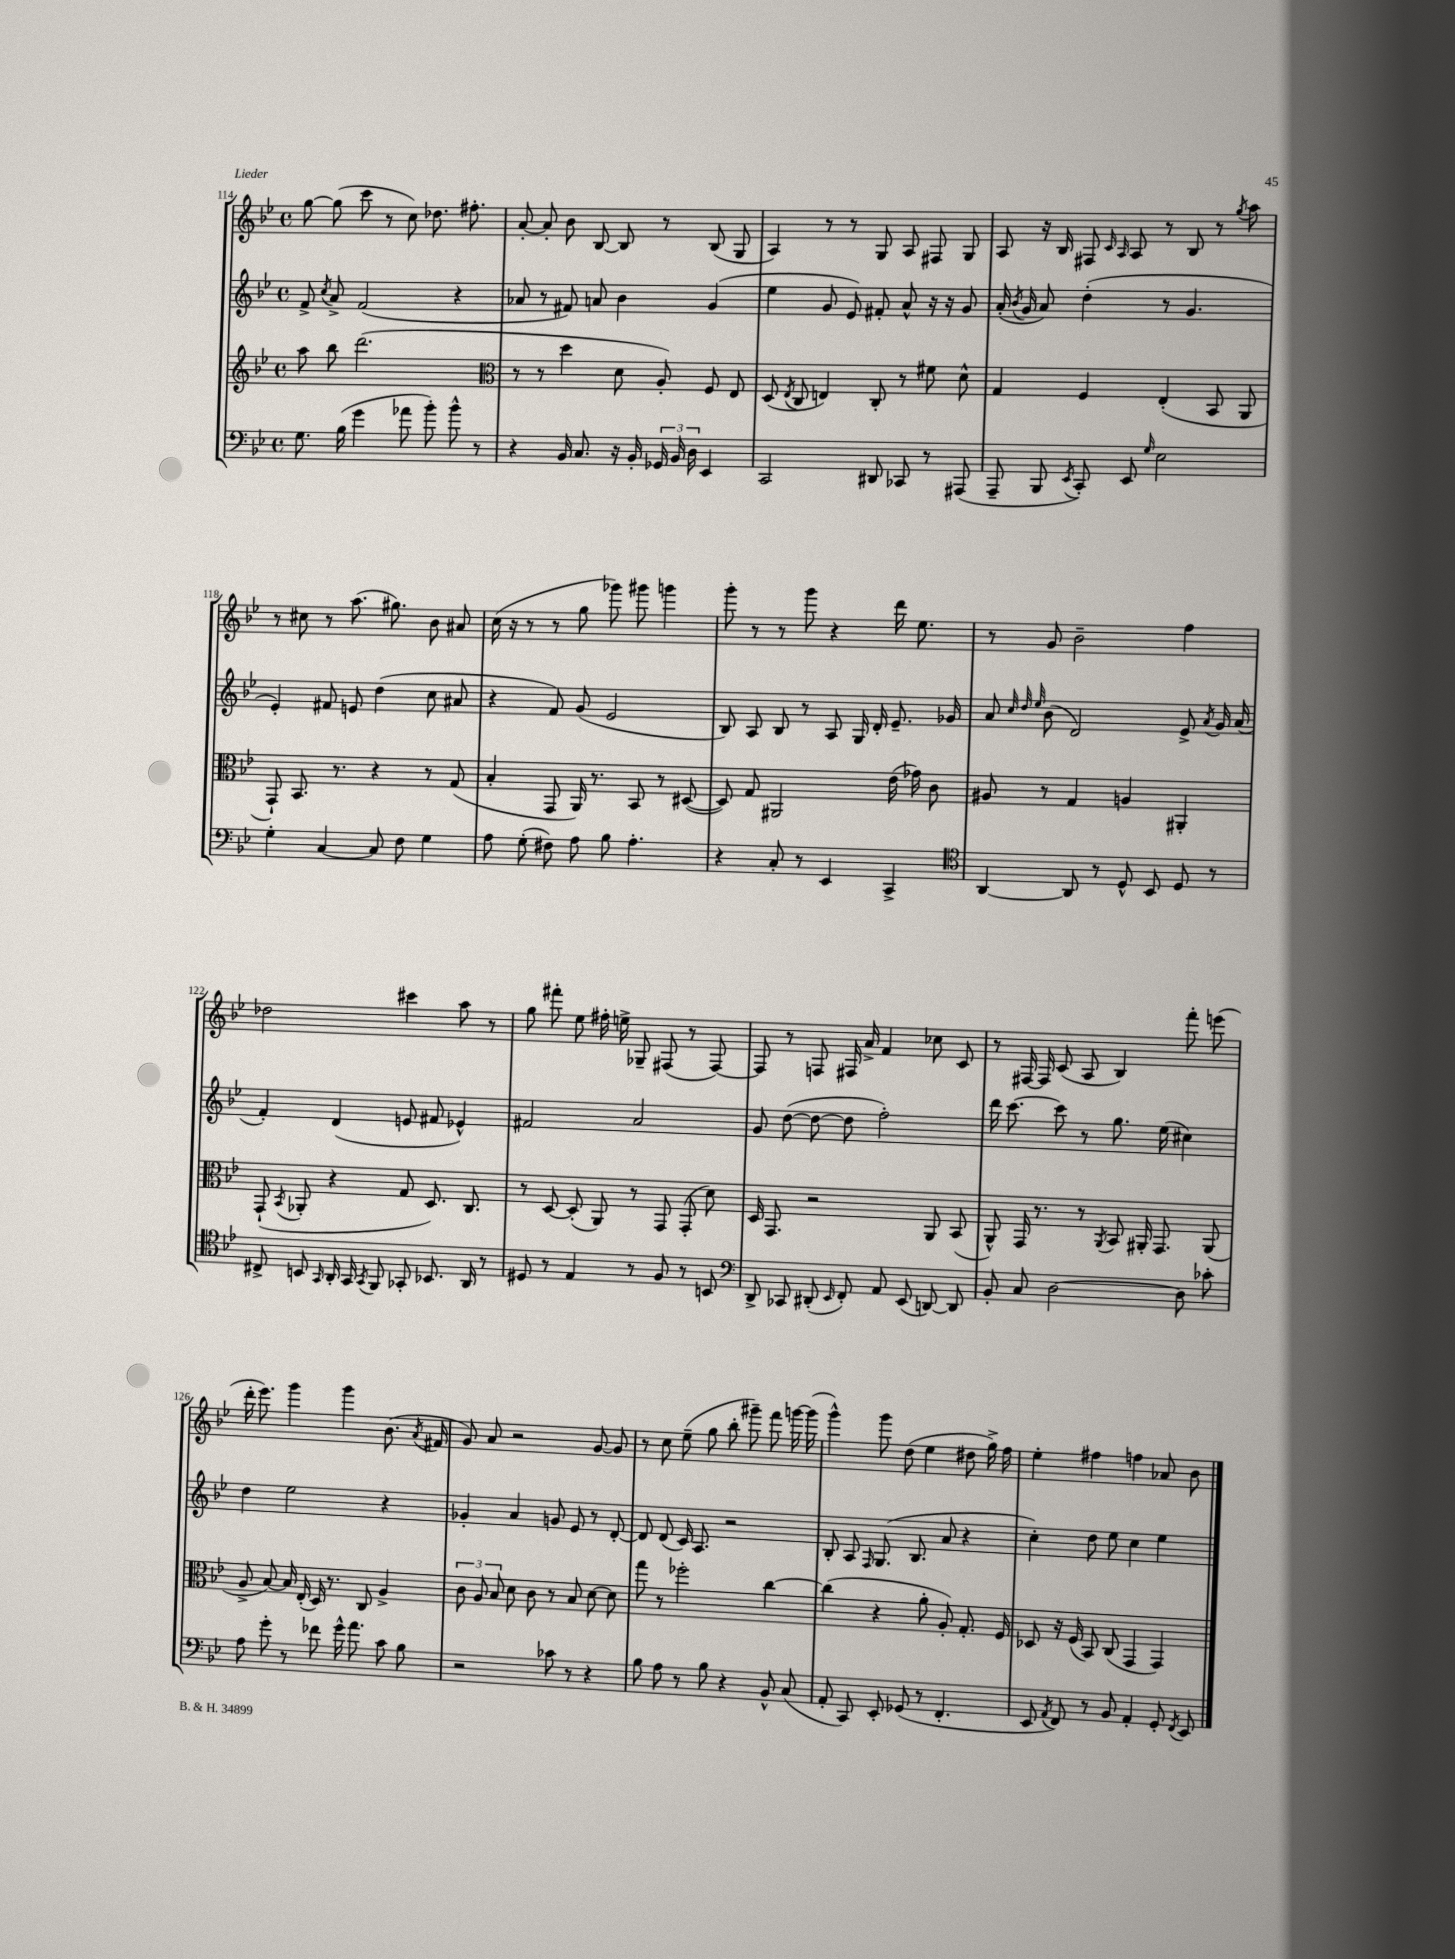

**kern	**kern	**kern	**kern
*part4	*part3	*part2	*part1
*staff4	*staff3	*staff2	*staff1
*clefF4	*clefG2	*clefG2	*clefG2
*k[b-e-]	*k[b-e-]	*k[b-e-]	*k[b-e-]
*M4/4	*M4/4	*M4/4	*M4/4
*met(c)	*met(c)	*met(c)	*met(c)
=114	=114	=114	=114
8.G\	8aa\	8f^/	[8gg\
.	.	8qcc/	.
.	8bb-\	8a^/	(8gg\]
(16B-\	.	.	.
4g\	(2.ddd\	(2f/	8ccc\
.	.	.	8r
8a-X\	.	.	8cc\)
8b-'\)	.	.	8.dd-X\
8b-^^\	.	4r	.
.	.	.	8.ff#X'\
8r	.	.	.
=115	=115	=115	=115
*	*clefC3	*	*
4r	8r	8a-X/	[8a'/
.	8r	8r	8a'/]
16BB-/	4dd\	8f#X/)	8b-\
8.C/	.	.	.
.	.	8an/	[8B-/
16r	8d\	4b-\	8B-/]
16BB-'/	.	.	.
24GG-X/	8A'/)	.	8r
24BB-/	.	.	.
24D\	.	.	.
4EE-/	8F/	(4g/	(8B-/
.	8E-/	.	8G/
=116	=116	=116	=116
2CC/	(8D/	4ee-\	4A/)
.	8qE-/	.	.
.	8C/	.	.
.	4En/)	8g/	8r
.	.	8e-/)	8r
8DD#X/	8C'/	8f#X'/	8G/
8CC-X/	8r	8a^^/	8A/
8r	8f#X\	16r	8F#X/
.	.	16r	.
(8AAA#X/	8d^^\	8g/	8G/
=117	=117	=117	=117
8AAA~/	4G/	(16a'/	8A/
.	.	8qb-/	.
.	.	16g/	.
8BBB-/	.	8a/)	16r
.	.	.	16B-/
8qEE-/	.	.	.
8CC'/)	4F/	(4dd'\	8F#X/
.	.	.	16qqc/
.	.	.	16qqA/
8EE-/	.	.	8A/
16qqG/	.	.	.
2E-\	(4E-'/	8r	8r
.	.	4.g/	8B-/
.	8BB-/	.	8r
.	.	.	8qgg/
.	8AA/	.	8aa\
!!LO:LB:g=z
=118	=118	=118	=118
4G'\	8GG`/)	4e-'/)	8r
.	8.BB-/	.	8cc#X\
[4C/	.	8f#X/	8r
.	8.r	.	.
.	.	8en/	(8.aa\
8C/]	4r	(4dd\	.
.	.	.	8.gg#X\)
8F\	.	.	.
4G\	8r	8cc\	8b-\
.	(8G/	8a#X/	8a#X/
=119	=119	=119	=119
8A\	4B-'/	4r	(16cc\
.	.	.	16r
(8G'\	.	.	8r
8F#X\)	8GG/	8f/)	8r
8A\	16AA/)	(8g/	8gg\
.	8.r	.	.
8B-\	.	2e-/	8ggg-X\)
4.A'\	8BB-/	.	8ggg#X\
.	8r	.	4gggn\
.	([8D#X/	.	.
=120	=120	=120	=120
4r	8D#/])	8B-/)	8ggg'\
.	8G/	8A/	8r
8C'/	2AA#X/	8B-/	8r
8r	.	8r	8ggg\
4EE-/	.	8A/	4r
.	.	16G/	.
.	.	16d'/	.
4CC^/	(16e-\	8.e-~/	16ddd\
.	16g-X\)	.	8.ee-\
.	8c\	.	.
.	.	16g-X/	.
=121	=121	=121	=121
*clefC4	*	*	*
[4AA/	8A#X/	8a/	8r
.	.	32qqcc/	.
.	.	32qqdd/	.
.	.	32qqee-/	.
.	8r	(8b-\	8g/
8AA/]	4G/	2d/)	2b-~\
8r	.	.	.
8D^^/	4An/	.	.
8BB-/	.	.	.
8D/	4AA#X'/	8e-^/	4ff\
.	.	8qa/	.
8r	.	16g/	.
.	.	(16a/	.
!!LO:LB:g=z
=122	=122	=122	=122
8C#X^/	(8GG`/	4f'/)	2dd-X\
.	8qBB-/	.	.
8BBn/	8AA-X'/	.	.
16qqGG/	.	.	.
16AA'/	4r	(4d/	.
16GG/	.	.	.
8qGG/	.	.	.
8FF/	.	.	.
8GG-X'/	8G/	8en/	4ccc#X\
8.BB-X/	8.D/)	8f#X/	.
.	.	4e-X^^/)	8aa\
16AA/	8.C/	.	.
8r	.	.	8r
=123	=123	=123	=123
8D#X/	8r	2f#X/	8gg\
8r	[8D/	.	8fff#X'\
4E-/	(8D'/]	.	8ee-\
.	8AA/)	.	16ff#X'\
.	.	.	16een^\
8r	8r	2a/	8G-X~/
8F/	8GG/	.	(8F#X/
8r	(8GG'/	.	8r
8BBn/	8d\)	.	[8F#/)
=124	=124	=124	=124
*clefF4	*	*	*
8DD^/	16D/	8g/	8F#/]
.	8.GG/	.	.
8CC-X/	.	([8dd\	8r
(8DD#X'/	2r	8dd\_	8Fn/
16qqEE-/	.	.	.
8FF'/)	.	8dd\]	16F#X/
.	.	.	16a^/
8AA/	.	2ff'\)	4f/
(8EE-/	.	.	.
[8DDn/)	8AA/	.	8cc-X\
8DD/]	(8BB-/	.	8c/
=125	=125	=125	=125
8BB-'/	8AA^^/)	16ddd\	8r
.	.	[8.ccc\	.
8C/	16GG/	.	[16F#X/
.	8.r	.	16F#/]
[2D\	.	8ccc\]	(8c/
.	8r	8r	8A/
.	8qAA/	.	.
.	8BB-/	8.gg\	4B-/)
.	16AA#X'/	.	.
.	8.GG/	(16ee-\	.
8D\]	.	4cc#X\)	8fff'\
8c-X'\	(8AA#/	.	(8eeen\
!!LO:LB:g=z
=126	=126	=126	=126
8A\	8A^/	4dd\	16ddd'\
.	.	.	8.eee-\)
8g'\	[8B-/)	.	.
8r	16B-/]	2ee-\	4ggg\
.	(16E-'/	.	.
8f-X\	16D/)	.	.
.	8.r	.	.
16g^^\	.	.	4ggg\
8.a\	.	.	.
.	8C/	.	.
8c\	4A^/	4r	(8.b-\
8B-\	.	.	.
.	.	.	8qa/
.	.	.	16f#X/
=127	=127	=127	=127
2r	12c\	4g-X'/	8g/)
.	12A/	.	.
.	.	.	8a/
.	12B-/	.	.
.	8d\	4a/	2r
.	8c\	.	.
8c-X\	8r	8gn/	.
8r	8B-/	8e-/	.
4r	[8d\	8r	[8g/
.	8d\]	[8d'/	8g/]
=128	=128	=128	=128
8B-\	8gg\	8d/]	8r
8A\	8r	(8d/	8cc\
8r	2ff-X'\	16c/)	(8ee-~\
.	.	8.A/	.
8B-\	.	.	8gg\
4r	.	2r	8bb-'\
.	.	.	8ggg#X~\)
8BB-^^/	[4cc\	.	8fff\
(8C/	.	.	[16gggn\
.	.	.	(16ggg\]
=129	=129	=129	=129
8AA'/	(4cc\]	8B-'/	4ggg^^\)
8CC/)	.	8A/	.
.	.	16qqF/	.
8EE-'/	4r	(8.G/	8ggg\
(8GG-X/	.	.	(8dd\
.	.	8.B-/	.
8r	8a'\	.	4ee-\
4.FF'/	8A'/)	8a/	.
.	8.G'/	4r	8dd#X\
.	.	.	16gg^\)
.	16F/	.	16ff\
=130	=130	=130	=130
8EE-/	8D-X/	4cc'\)	4ee-'\
8qAA/	.	.	.
8FF/)	16r	.	.
.	(16F/	.	.
8r	8BB-/)	8dd\	4ff#X\
8BB-/	(8C/	8ee-\	.
4AA'/	4GG/	4cc\	4ffn\
8GG'/	4GG/)	4ee-\	8a-X/
8qFF/	.	.	.
8EE-/	.	.	8b-\
==	==	==	==
*-	*-	*-	*-
